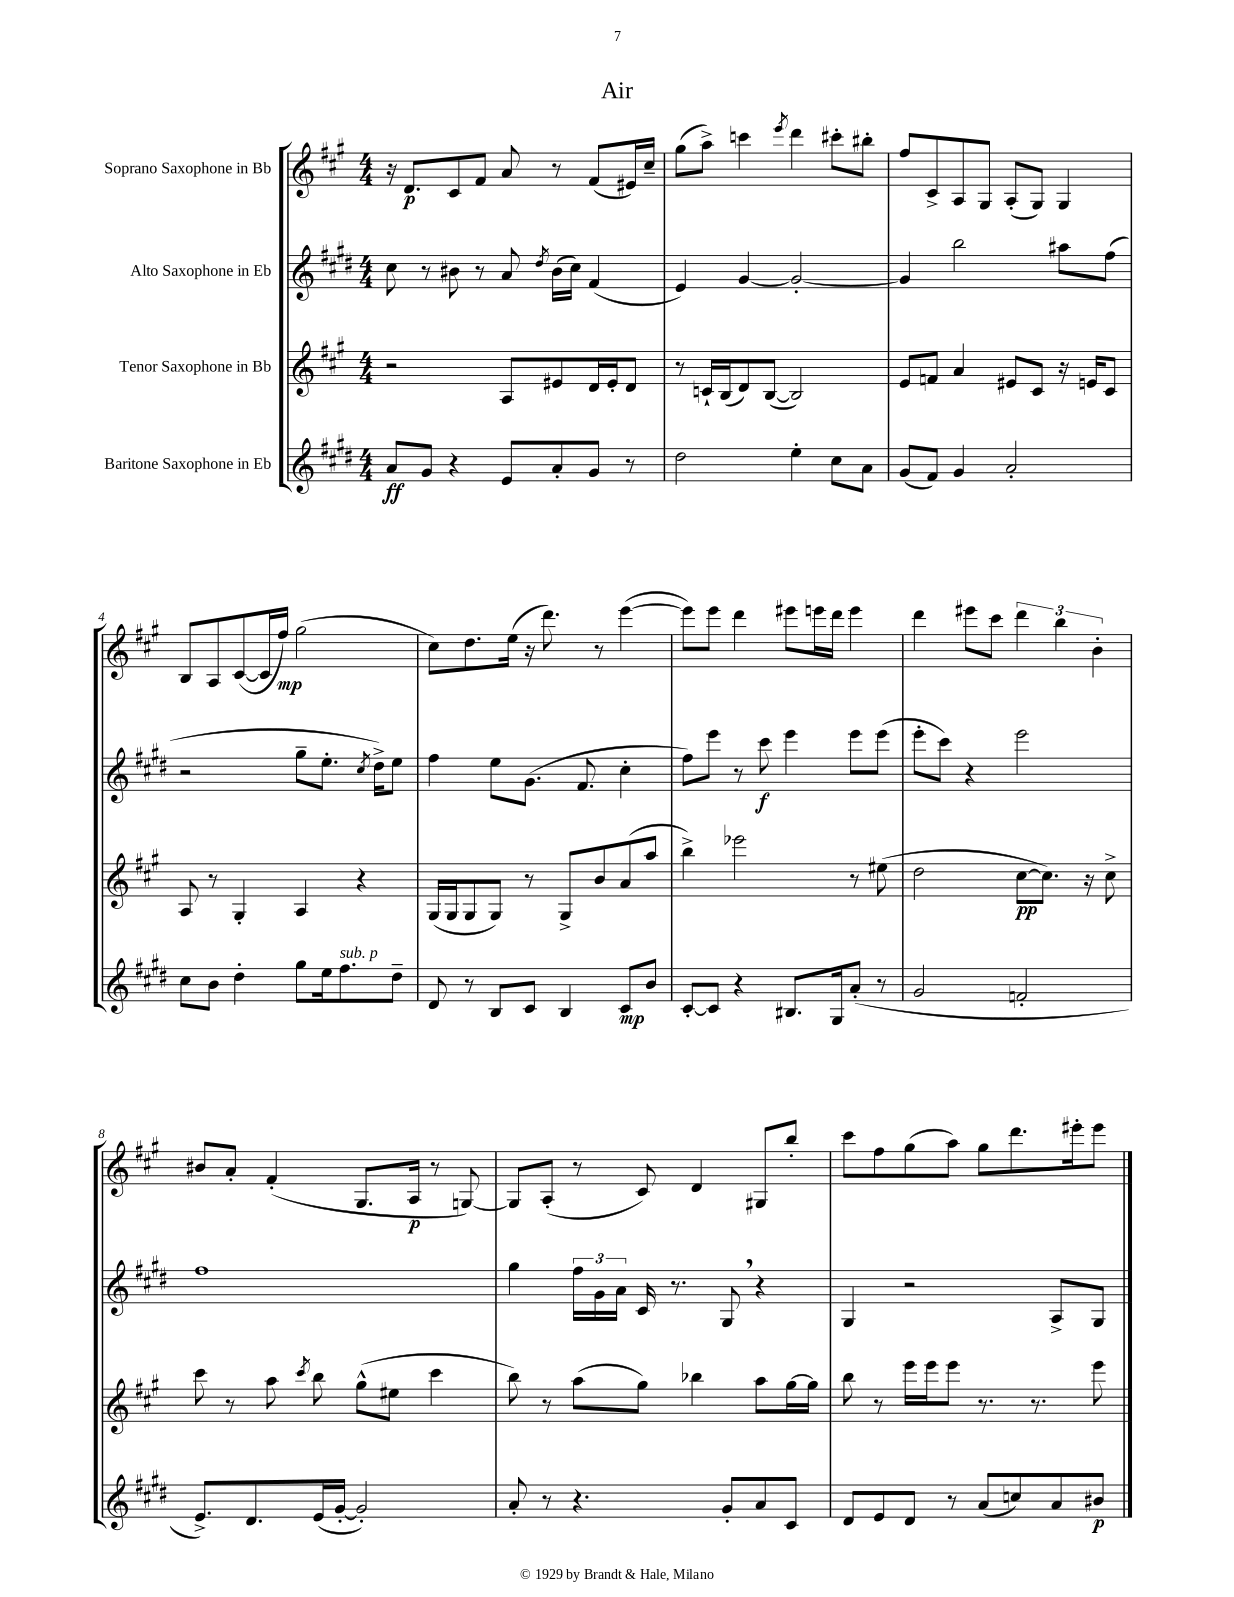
\header { title = "Air" }
<<
\new StaffGroup <<
\new Staff = "s0" \with { instrumentName = "Soprano Saxophone in Bb" } {
    \clef treble \key a \major \numericTimeSignature \time 4/4
    \autoBeamOff r16 d'8.[\p cis'8 fis'8] a'8 r8 fis'8[( eis'16) cis''16]-- |
    gis''8[( a''8]->) c'''4 \acciaccatura { e'''8 } d'''4 cis'''8[-. bis''8]-. |
    fis''8[ cis'8-> a8 gis8] a8[-.( gis8]) gis4 |
    b8[ a8 cis'8~( cis'16 fis''16]\mp) gis''2( |
    cis''8[) d''8. e''16]( r16 d'''8.) r8 e'''4~( |
    e'''8[) e'''8] d'''4 eis'''8[ e'''16 d'''16] e'''4 |
    d'''4 eis'''8[ cis'''8] \tuplet 3/2 { d'''4 b''4 b'4-. } |
    bis'8[ a'8]-. fis'4-.( gis8.[ a16]\p r8 g8~) |
    g8[ a8]-.( r8 cis'8) d'4 gis8[ b''8]-. |
    cis'''8[ fis''8 gis''8( a''8]) gis''8[ d'''8. eis'''16-. eis'''8] \bar "|." |
}
\new Staff = "s1" \with { instrumentName = "Alto Saxophone in Eb" } {
    \clef treble \key e \major \numericTimeSignature \time 4/4
    \autoBeamOff cis''8 r8 bis'8 r8 a'8 \acciaccatura { dis''8 } bis'16[( cis''16]) fis'4( |
    e'4) gis'4~ gis'2~-. |
    gis'4 b''2 ais''8[ fis''8]( |
    r2 gis''8[-- e''8.]-. \acciaccatura { cis''8 } dis''16[->) e''8] |
    fis''4 e''8[ gis'8.]( fis'8. cis''4-. |
    fis''8[) e'''8] r8 cis'''8\f e'''4 e'''8[ e'''8]( |
    e'''8[-. cis'''8]) r4 e'''2 |
    fis''1 |
    gis''4 \tuplet 3/2 { fis''16[ gis'16 a'16] } cis'16 r8. gis8 \breathe r4 |
    gis4 r2 a8[-> gis8] \bar "|." |
}
\new Staff = "s2" \with { instrumentName = "Tenor Saxophone in Bb" } {
    \clef treble \key a \major \numericTimeSignature \time 4/4
    \autoBeamOff r2 a8[ eis'8 d'16 eis'16-. d'8] |
    r8 c'16[-! b16( d'8) b8]~( b2) |
    e'8[ f'8] a'4 eis'8[ cis'8] r16 e'16[ cis'8] |
    a8 r8 gis4-. a4 r4 |
    gis16[( gis16 gis8 gis8]) r8 gis8[-> b'8 a'8( a''8] |
    b''4->) ees'''2 r8 eis''8( |
    d''2 cis''8[~\pp cis''8.]) r16 cis''8-> |
    cis'''8 r8 a''8 \acciaccatura { cis'''8 } b''8 gis''8[-^( eis''8] cis'''4 |
    b''8) r8 a''8[( gis''8]) bes''4 a''8[ gis''16~ gis''16] |
    b''8 r8 e'''16[ e'''16 e'''8] r8. r8. e'''8 \bar "|." |
}
\new Staff = "s3" \with { instrumentName = "Baritone Saxophone in Eb" } {
    \clef treble \key e \major \numericTimeSignature \time 4/4
    \autoBeamOff a'8[\ff gis'8] r4 e'8[ a'8-. gis'8] r8 |
    dis''2 e''4-. cis''8[ a'8] |
    gis'8[( fis'8]) gis'4 a'2-. |
    cis''8[ b'8] dis''4-. gis''8[ e''16 fis''8.^\markup { \italic "sub. p" } dis''8]-- |
    dis'8 r8 b8[ cis'8] b4 cis'8[\mp b'8] |
    cis'8[~-. cis'8] r4 bis8.[ gis16 a'8]-.( r8 |
    gis'2 f'2-. |
    e'8.[->) dis'8. e'16( gis'16]~-. gis'2-.) |
    a'8-. r8 r4. gis'8[-. a'8 cis'8] |
    dis'8[ e'8 dis'8] r8 a'8[( c''8) a'8 bis'8]\p \bar "|." |
}
>>
>>
